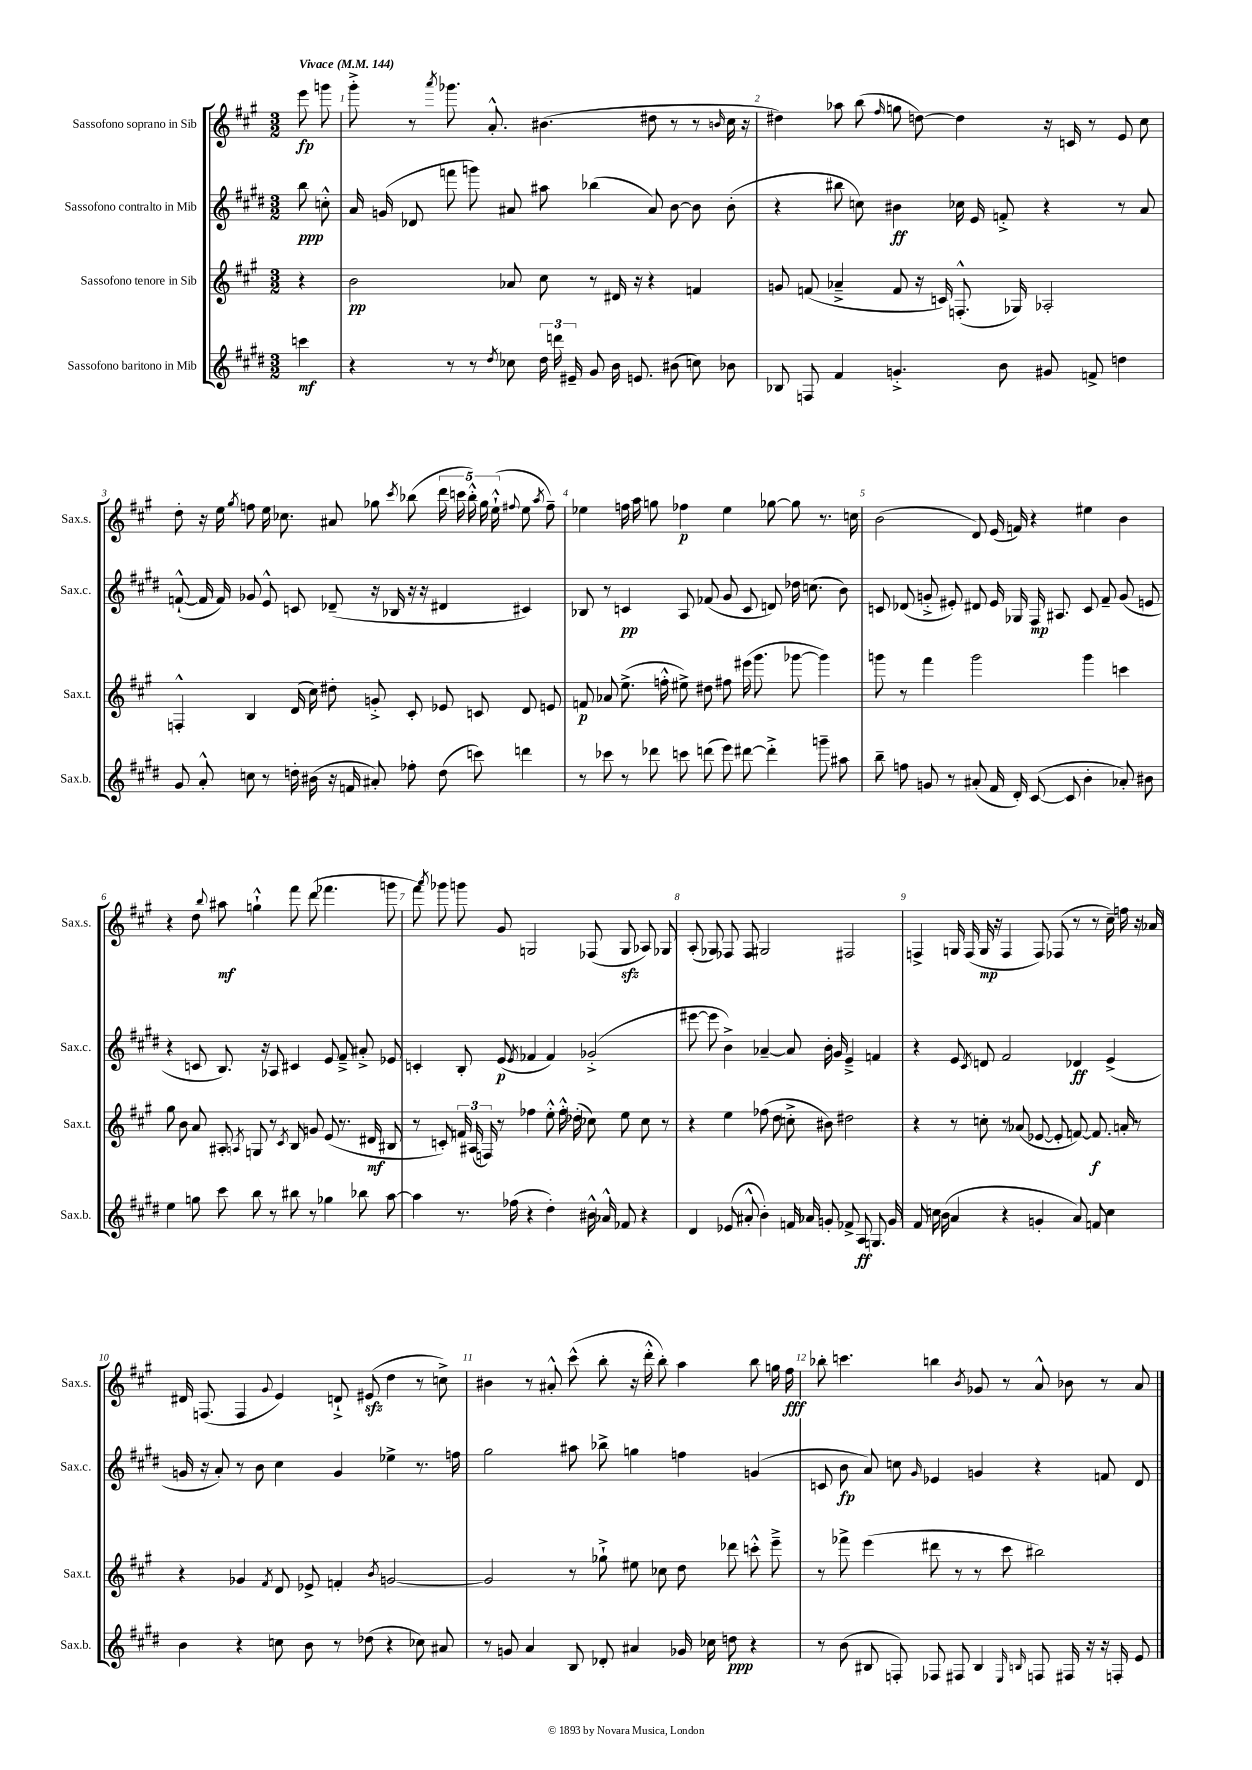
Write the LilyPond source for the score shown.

<<
\new StaffGroup <<
\new Staff = "s0" \with { instrumentName = "Sassofono soprano in Sib" shortInstrumentName = "Sax.s." } {
    \clef treble \key a \major \numericTimeSignature \time 3/2 \partial 4 \tempo "Vivace" 4 = 144
    \autoBeamOff e'''8\fp g'''8 |
    gis'''8-.-> r8 \acciaccatura { a'''8 } ges'''8. a'8.-.-^ bis'4.( dis''8 r8 r8 \grace { b'16 } cis''16 r16 |
    dis''4) aes''8 b''8( \grace { fis''16 } g''8 d''8~) d''4 r16 c'16 r8 e'8 cis''8 |
    d''8-. r16 e''16 \acciaccatura { gis''8 } f''8 e''16 ces''8. ais'8 ges''8 \acciaccatura { cis'''8 } bes''8( \tuplet 5/4 { d'''16 c'''16 bes''16-.-^) ges''16 e''16-!-^( } \appoggiatura { fis''8 } e''8 \acciaccatura { a''8 } fis''8--) |
    ees''4 f''16 a''16 g''8 fes''4\p ees''4 ges''8~ ges''8 r8. c''16 |
    b'2( d'8) e'16( f'16) r4 eis''4 b'4 |
    r4 d''8 \appoggiatura { b''8 } ais''8\mf g''4-!-^ fis'''8 d'''8( fes'''4. g'''8 |
    fis'''8) \acciaccatura { a'''8 } ges'''8 g'''8 gis'8 g2 fes8( g8\sfz aes8) ges8 |
    a8-.( ges8) fes8 fes8 gis2 fis2 |
    f4-> g16 f16( g16\mp r16 f4 f8) fes8( r8 r8 cis''16--) f''16 r16 aes'16 |
    dis'16 f8.( f4 \appoggiatura { gis'8 } e'4) d'8-!-> eis'8\sfz( d''4 r8 c''8->) |
    bis'4 r8 ais'8-.-^ cis'''8-^( b''8-. r16 d'''16-.-^ b''8-.) a''4 b''8 g''16 fis''16\fff |
    bes''8-. c'''4. b''4 \acciaccatura { b'8 } ges'8 r8 a'8-^ bes'8 r8 a'8 \bar "|." |
}
\new Staff = "s1" \with { instrumentName = "Sassofono contralto in Mib" shortInstrumentName = "Sax.c." } {
    \clef treble \key e \major \numericTimeSignature \time 3/2 \partial 4
    \autoBeamOff b''8\ppp c''8-.-^ |
    a'16 g'16( des'8 f'''8 g'''8) ais'8 ais''8 bes''4( ais'8) b'8~ b'8 b'8-.( |
    r4 bis''8 c''8) bis'4\ff ces''16 e'16 f'8-.-> r4 r8 a'8 |
    f'8~-!-^( f'16 f'16) ges'8 e'8-^ c'8 des'8--( r16 bes16 r16 r16 dis'4 cis'4) |
    bes8 r8 c'4\pp a8 fes'8( gis'8 c'8 d'8) des''16 c''8.( b'8) |
    c'8 des'8( g'8-.-> eis'8-.) dis'8 eis'16 ges16 fis16\mp ais8. c'8 fis'8-- g'8( e'8 |
    r4 c'8 b8.) r16 aes8 cis'4 e'8 fis'8---> ais'8-.-> ees'8 |
    c'4-. b8-. e'8\p( \acciaccatura { e'8 } fes'4 fes'4) ges'2-.->( |
    eis'''8~ eis'''8 b'4->) aes'4~-- aes'8 b'16-. gis'16 e'4---> f'4 |
    r4 e'8 \acciaccatura { cis'8 } d'8 fis'2 des'4\ff e'4->( |
    g'16 r16 a'8-.) r8 b'8 cis''4 g'4 ees''4-> r8. f''16 |
    gis''2 ais''8 bes''8-> g''4 f''4 g'4( |
    c'8 b'8\fp a'8) c''8 \grace { gis'16 } ees'4 g'4 r4 f'8 dis'8 \bar "|." |
}
\new Staff = "s2" \with { instrumentName = "Sassofono tenore in Sib" shortInstrumentName = "Sax.t." } {
    \clef treble \key a \major \numericTimeSignature \time 3/2 \partial 4
    \autoBeamOff r4 |
    b'2\pp aes'8 cis''8 r8 dis'16 r16 r4 f'4 |
    g'8 f'8( aes'4---> f'8 r16 c'16) f8.-.-^( ges16) aes2-. |
    f4-.-^ b4 d'16( cis''16) dis''8-. g'8-.-> cis'8-. ees'8 c'8 d'8 e'8 |
    f'8\p aes'8 e''8.->( f''16-.-^ eis''8->) dis''8 fis''8 eis'''16( gis'''8. ges'''8~ ges'''4) |
    g'''8 r8 fis'''4 g'''2 g'''4 c'''4 |
    gis''8 b'8 a'8 ais8-. \acciaccatura { a8 } g8 r8 \acciaccatura { cis'8 } b8 g'8 e'8( r8. dis'16\mf bis8 |
    r8 c'8-.) \tuplet 3/2 { f'16 ais16( f16) } r8 fes''4 e''8-.-^ fes''16-.-^ des''16-.( ces''8) e''8 ces''8 r8 |
    r4 e''4 fes''8( d''8 c''8-.-> bis'8) dis''2 |
    r4 r8 c''8-. r8 aes'8( ees'8~ ees'8-. f'8~) f'8.\f a'16-. r8 |
    r4 ges'4 \acciaccatura { fis'8 } d'8 ees'8-> f'4-. \acciaccatura { b'8 } g'2~ |
    g'2 r8 ges''8-!-> eis''8 ces''8 d''8 des'''8 c'''8-.-^ e'''8---> |
    r8 fes'''8-> e'''4( dis'''8 r8 r8 cis'''8 bis''2) \bar "|." |
}
\new Staff = "s3" \with { instrumentName = "Sassofono baritono in Mib" shortInstrumentName = "Sax.b." } {
    \clef treble \key e \major \numericTimeSignature \time 3/2 \partial 4
    \autoBeamOff c'''4\mf |
    r4 r8 r8 \acciaccatura { dis''8 } ces''8 \tuplet 3/2 { dis''16 d'''16 eis'16-- } gis'8 b'16 e'8. bis'8( c''8) bes'8 |
    bes8 f8 fis'4 g'4.-.-> b'8 gis'8 f'8-> d''4 |
    gis'8 a'8-.-^ c''8 r8 d''16-. bis'16( r16 f'16 ais'8-.) fes''8-. d''8( c'''8) d'''4 |
    r8 ces'''8 r8 des'''8 c'''8 d'''8( e'''8) dis'''8~ dis'''4-.-> g'''8-- ais''8 |
    b''8-- f''8 g'8 r8 ais'8-.( fis'16 dis'16-.) cis'8~( cis'8 b'4-. aes'8-.) bis'8 |
    e''4 g''8 cis'''8 b''8 r8 bis''8 r8 ges''4 bes''8 a''8~ |
    a''4 r8. fes''16( r4 dis''4-.) bis'16-^ aes'16-^ fes'8 r4 |
    dis'4 ees'8( ais'8-.-^ b'4-.) f'16 aes'16 g'8-. fes'8-> a8\ff g8. g'16 |
    fis'8 c''16 b'16( a'4 r4 g'4-. a'8) f'8 c''4 |
    b'4 r4 c''8 b'8 r8 des''8( r4 ces''8) ais'8 |
    r8 g'8 a'4 b8 des'8-. ais'4 ges'16 ces''16 d''8\ppp r4 |
    r8 b'8( bis8 f8-.) fes8 fis8 bis4 \grace { e16 b16 } f8 fis16 r16 r16 f16-. e'8 \bar "|." |
}
>>
>>
\layout { \context { \Score \override BarNumber.break-visibility = ##(#f #t #t) barNumberVisibility = #all-bar-numbers-visible } }
